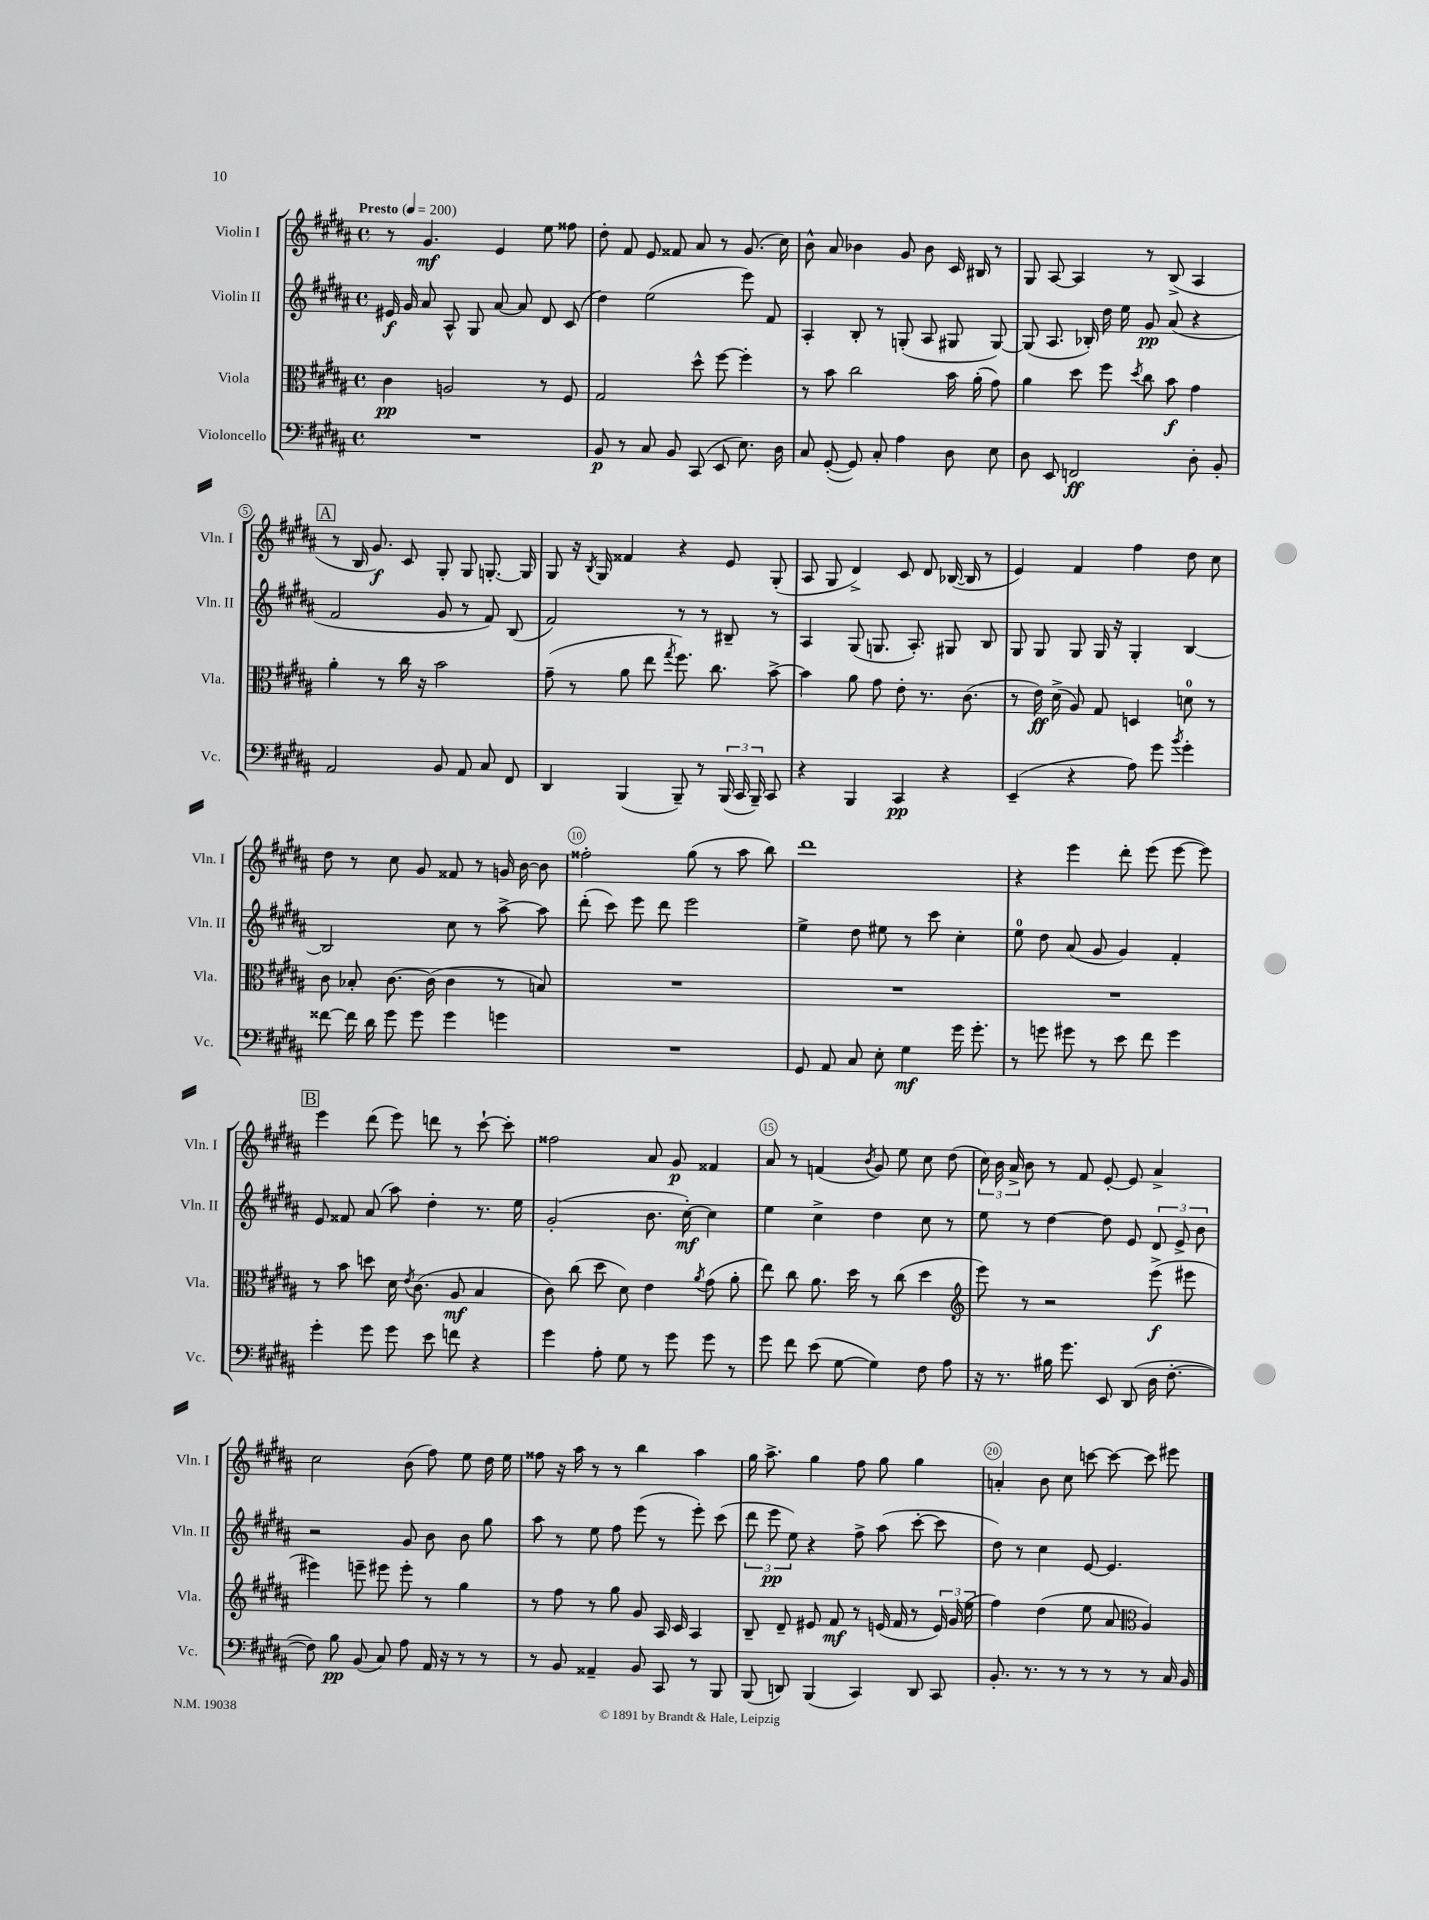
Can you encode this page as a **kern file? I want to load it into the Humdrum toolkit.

**kern	**kern	**kern	**kern
*staff4	*staff3	*staff2	*staff1
*clefF4	*clefC3	*clefG2	*clefG2
*k[f#c#g#d#a#]	*k[f#c#g#d#a#]	*k[f#c#g#d#a#]	*k[f#c#g#d#a#]
*M4/4	*M4/4	*M4/4	*M4/4
*met(c)	*met(c)	*met(c)	*met(c)
*MM200	*MM200	*MM200	*MM200
1r	4c#\	16e#/	8r
.	.	16g#/	.
.	.	8a#/	4.g#/
.	2A/	8A#^^/	.
.	.	8G#/	.
.	.	[8a#/	4e/
.	.	8a#/]	.
.	8r	8d#/	8ee\
.	8F#/	(8c#/	8ff##\
=	=	=	=
8BB/	2G#/	4dd#\)	8dd#'\
8r	.	.	8f#/
8C#/	.	(2ee\	8e/
8BB/	.	.	8f##/
(8CC#/	8dd#^^\	.	8a#/
8EE/	[8ff#\	.	8r
8.E\)	4ff#'\]	8eee\)	(8.g#/
.	.	8f#/	.
16D#\	.	.	16cc#\)
=	=	=	=
8C#/	8r	4A#'/	8b^^\
([8GG#'/	8b\	.	8a#/
8GG#/])	2cc#\	8B'/	4b-\
8C#'/	.	8r	.
4A#\	.	(8G'/	8g#/
.	.	8A#/	8b-\
8D#\	16b\	8G#/	16c#/
.	(16a#'\	.	16B#/
8E\	8g#\)	[8G#/)	8r
=	=	=	=
8D#\	4a#\	(8G#/]	8G#/
8EE/	.	8.A#/	[8A#/
2FF/	8dd#\	.	4A#/]
.	.	16B-'/)	.
.	8ff#\	16dd#\	.
.	.	16ee\	.
.	8qdd#/	.	.
.	8cc#\	8g#/	8r
.	8b\	(8a#/	(8B^/
8D#'\	4g#\	4r	4A#/
8BB'/	.	.	.
=	=	=	=
2AA#/	4a#'\	2f#/	8r
.	.	.	16B/
.	.	.	8.g#/)
.	8r	.	.
.	16cc#\	.	8c#/
.	16r	.	.
8BB/	2b\	8g#/	8G#'/
8AA#/	.	8r	8G#/
8C#/	.	8f#/)	[8.G'/
8FF#/	.	(8B/	.
.	.	.	16G/]
=	=	=	=
4DD#/	(8g#~\	2f#/)	8G#/
.	8r	.	16r
.	.	.	8qB/
.	.	.	16G#/
(4BBB/	8a#\	.	4f##/
.	8ee\	.	.
.	8qgg#/	.	.
8BBB~/)	8.ff#\)	8r	4r
8r	.	8r	.
.	8.cc#\	.	.
(24BBB/	.	8B#~/	8e/
24CC#/	.	.	.
24BBB~/)	.	.	.
8CC#/	[8b^\	8r	(8G#'/
=	=	=	=
4r	4b\]	4A#/	8A#/
.	.	.	8G#/
4BBB/	8a#\	(8G#/	4d#^/)
.	8g#\	8.G/	.
4CC#/	8e'\	.	8c#/
.	.	8.A#'/)	.
.	8.r	.	8d#/
4r	.	8G#/	([16B-/
.	(8.c#\	.	16B-/]
.	.	8B/	8r
=	=	=	=
(4EE~/	8r	8G#/	4e/)
.	16e\)	8G#/	.
.	(16d#^\	.	.
4r	8A#/)	8G#/	4f#/
.	8G#/	16G#/	.
.	.	16r	.
8A#\)	4D/	4G#'/	4ff#\
8g#\	.	.	.
8qb/	.	.	.
4g#'\	8d\	[4B/	8dd#\
.	8r	.	8cc#\
=	=	=	=
[8f##\	8c#\	2B/]	8dd#\
16f##\]	8B-'/	.	8r
16d#\	.	.	.
8g#\	[8.c#\	.	8cc#\
8g#\	.	.	8g#/
.	(16c#\]	.	.
4g#\	4c#\	8cc#\	8f##/
.	.	8r	8r
4g\	8r	[8aa#^\	16g/
.	.	.	[16b\
.	8B/)	8aa#\]	8b\]
=	=	=	=
1r	1r	(8ddd#'\	2ff##'\
.	.	8ccc#\)	.
.	.	8eee\	.
.	.	8ddd#\	.
.	.	2eee\	(8gg#\
.	.	.	8r
.	.	.	8aa#\
.	.	.	8bb\)
=	=	=	=
8GG#/	1r	4ee^\	1ddd#
8AA#/	.	.	.
8C#/	.	8dd#\	.
8E'\	.	8ee#\	.
4G#\	.	8r	.
.	.	8ccc#\	.
16g#\	.	4cc#'\	.
8.g#'\	.	.	.
=	=	=	=
8r	1r	8ee\	4r
8g\	.	8dd#\	.
8g#\	.	(8a#/	4eee\
8r	.	8g#/	.
8e\	.	4g#/)	8ddd#'\
8f#\	.	.	(8eee\
4g#\	.	4f#'/	[8eee\
.	.	.	8eee\])
=	=	=	=
4g#'\	8r	8e/	4eee\
.	8b\	8f##/	.
8g#\	8dd\	(8a#/	(8ddd#\
8g#\	16d#\	8aa#\)	8eee\)
.	8qe/	.	.
.	(8.c#\	.	.
8e\	.	4dd#'\	8ddd\
8f\	8A#/	.	8r
4r	4B/	8.r	[8ccc#`\
.	.	.	8ccc#'\]
.	.	16ee\	.
=	=	=	=
4g#\	8c#\)	(2g#'/	2ff##\
.	(8cc#\	.	.
8A#'\	8dd#\	.	.
8G#\	8d#\)	.	.
8r	4e\	8.b\	8a#/
8g#\	.	.	8g#/
.	.	[16cc#'\)	.
.	8qa#/	.	.
8g#\	(8g#\	4cc#\]	4f##/
8r	8a#'\	.	.
=	=	=	=
8g#\	8ee\)	4ee\	8a#/
8f#\	8cc#\	.	8r
(8e\	8.a#\	4cc#^\	(4f/
[8G#\	.	.	.
.	16dd#\	.	.
.	.	.	8qb/
4G#\])	8r	4dd#\	8g#/)
.	(8cc#\	.	8ee\
8F#\	4dd#\	8cc#\	8cc#\
8A#\	.	8r	(8dd#\
=	=	=	=
*	*clefG2	*	*
16r	8eee\)	8ee\	24cc#\)
.	.	.	24b\
8.r	.	.	.
.	.	.	24a#^/
.	8r	8r	8b\
16B#\	2r	[4dd#\	8r
8.g#\	.	.	.
.	.	.	8f#/
8EE/	.	8dd#\]	[8e'/
(8DD#/	.	8e/	8e/]
16D#\	(8eee^\	12d#/	4a#^/
[8.F#'\	.	.	.
.	.	12e^/	.
.	8eee#\	.	.
.	.	12b\	.
=	=	=	=
8F#\])	4eee#\)	2r	2cc#\
8B\	.	.	.
(8BB/	8eee~\	.	.
8C#/)	8eee#\	.	.
8A#\	8eee#'\	8g#/	(8b\
16AA#/	8r	8b\	8ff#\)
16r	.	.	.
8r	4gg#\	8b\	8ee\
8r	.	8gg#\	16dd#\
.	.	.	16ee\
=	=	=	=
8r	8r	8aa#\	8ff##\
8BB/	8ff#\	8r	16r
.	.	.	16aa#\
4AA##~/	8r	8ee\	8r
.	8gg#\	8ff#\	8r
8BB/	8g#/	(8eee\	4bb\
8CC#/	16A#/	8r	.
.	16c#/	.	.
8r	4A#/	8eee'\)	4aa#\
8BBB/	.	(8ccc#\	.
=	=	=	=
(8BBB/	8B~/	12ddd#\	16gg#\
.	.	.	8.aa#^\
.	.	12eee\	.
8DD/)	8d#~/	.	.
.	.	12ee\)	.
(4BBB/	8e#/	4r	4gg#\
.	8f#/	.	.
4CC#/)	8r	8ff#^\	8ff#\
.	(16e/	(8aa#\	8gg#\
.	16f#/	.	.
8DD/	8r	[8ccc#'\	4gg#\
8CC#/	24e/)	8ccc#\]	.
.	(24g#/	.	.
.	24ee\	.	.
=	=	=	=
8.BB'/	4ff#\)	8dd#\)	4a'/
.	.	8r	.
8.r	.	.	.
.	(4dd#\	4cc#\	8b\
8r	.	.	8cc#\
8r	8ee\	[8e/	[8ccc\
8r	8a#/	4.e/]	8ccc\_
*	*clefC3	*	*
8r	4A#/)	.	8ccc\]
16C#/	.	.	8eee#\
16BB/	.	.	.
==	==	==	==
*-	*-	*-	*-
